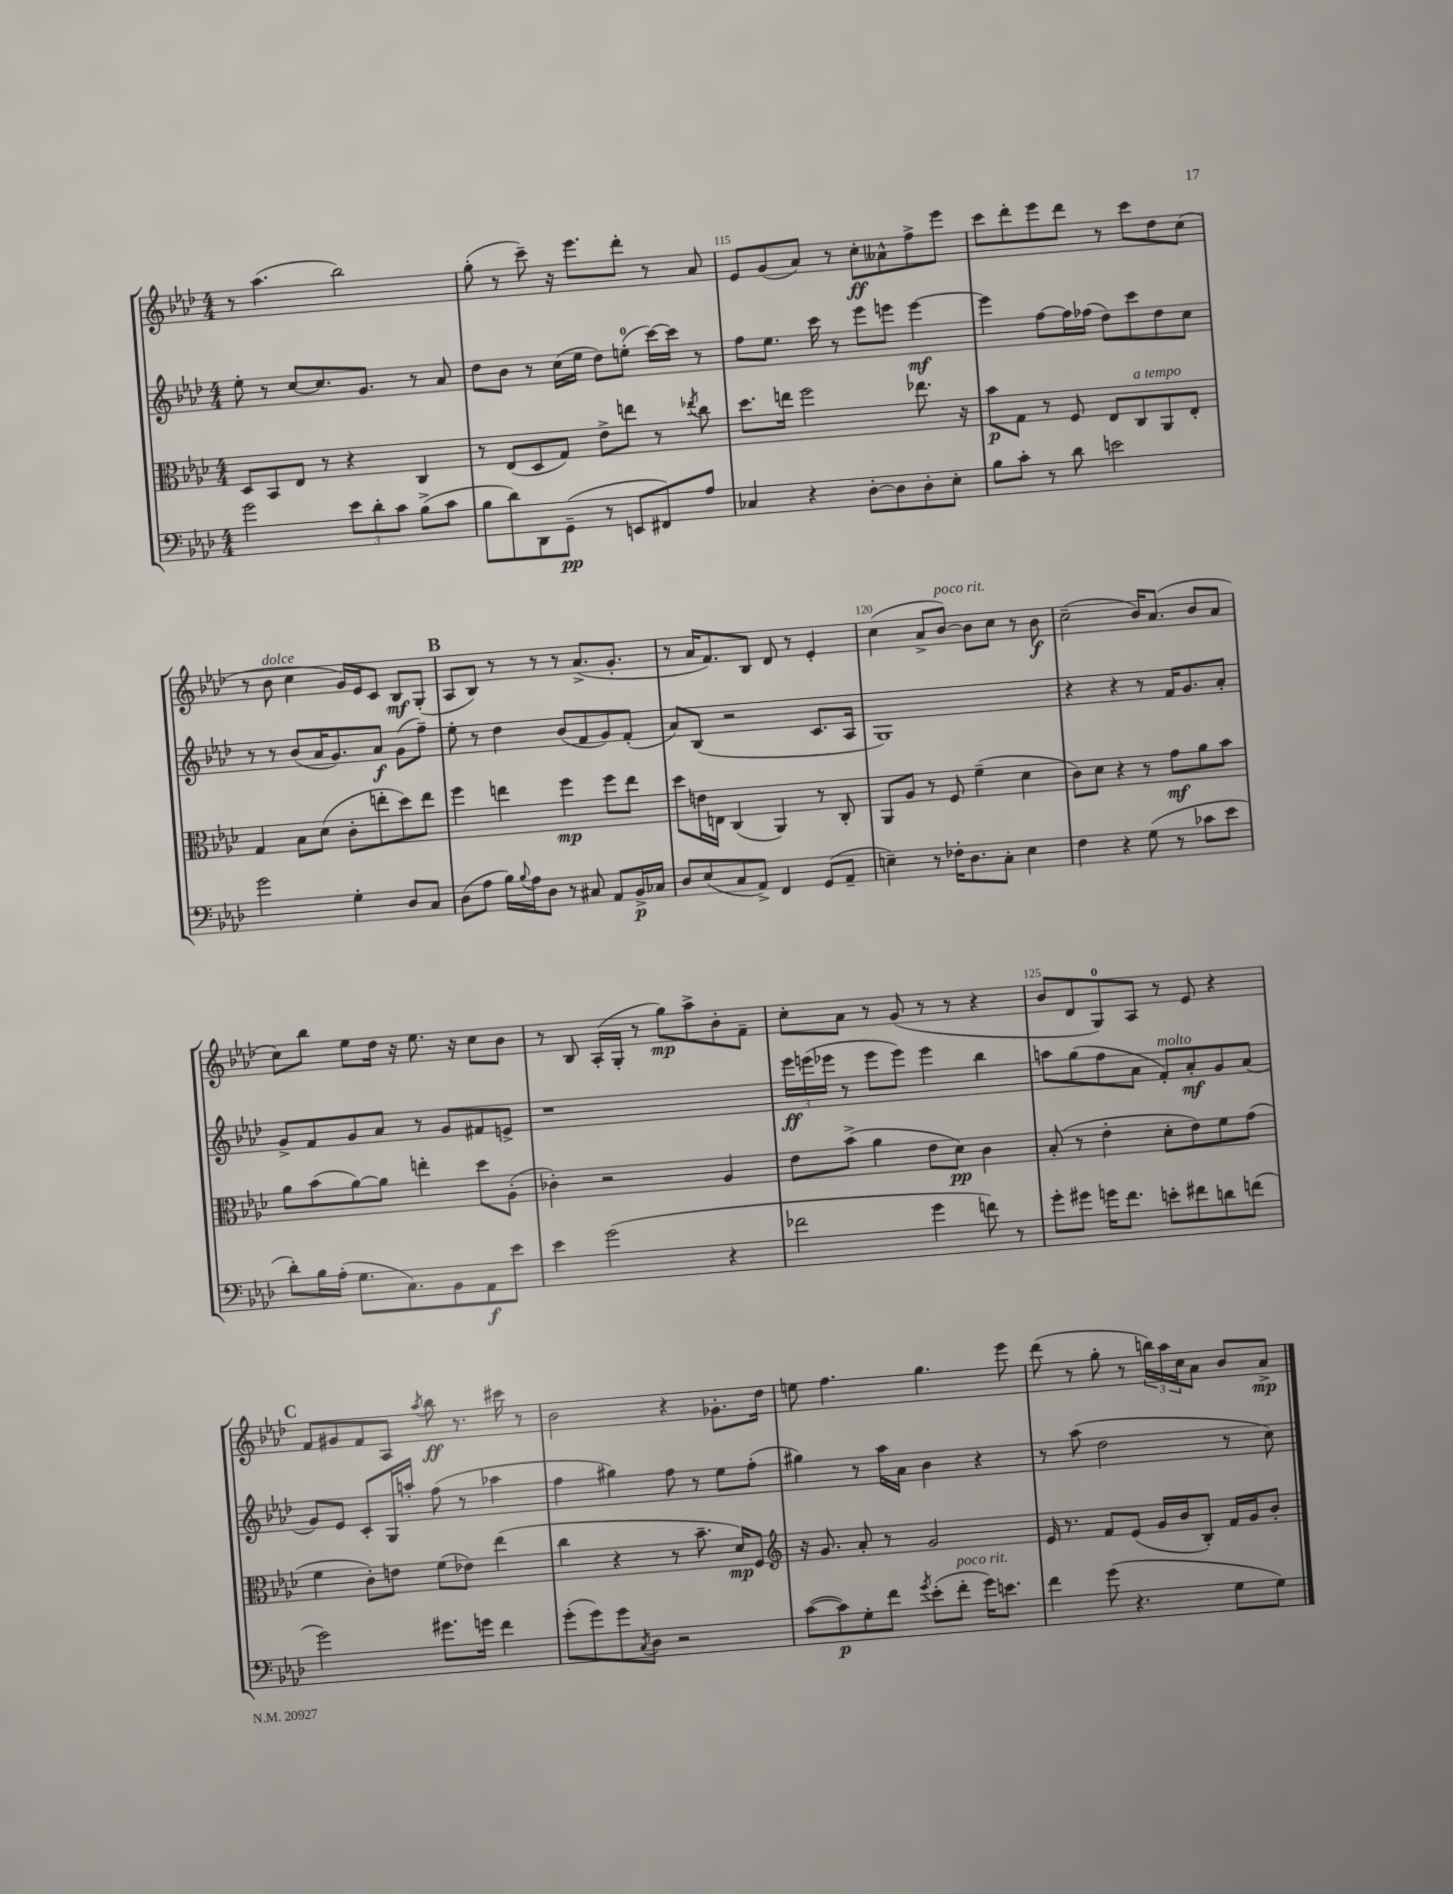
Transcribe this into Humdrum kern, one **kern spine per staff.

**kern	**kern	**kern	**kern
*staff4	*staff3	*staff2	*staff1
*clefF4	*clefC3	*clefG2	*clefG2
*k[b-e-a-d-]	*k[b-e-a-d-]	*k[b-e-a-d-]	*k[b-e-a-d-]
*M4/4	*M4/4	*M4/4	*M4/4
2g\	8D-/L	8ee-'\	8r
.	8BB-/	8r	(4.aa-\
.	8E-/J	[8cc/L	.
.	8r	8.cc/]	.
12e-\L	4r	.	2bb-\)
.	.	8.g/J	.
12d-'\	.	.	.
12c\J	.	.	.
(8B-^\L	4C/	8r	.
8c\J	.	8a-/	.
=	=	=	=
8B-\L	8r	8dd-\L	(8gg'\
8d-\)	(8E-/L	8b-\J	8r
8DD-\	8D-/	8r	8ccc~\)
(8GG~\J	8G/J)	(16cc\LL	16r
.	.	16ee-\JJ	8.eee-\L
8r	8e-^\L	8dd-\L)	.
8EE/L	8ee\J	(8ee'\J	8ddd-'\J
8FF#/)	8r	[16ccc\LL)	8r
.	.	16ccc\]JJ	.
.	8qee-/	.	.
8A-/J	8cc\	8r	8a-/
=	=	=	=
4C-/	8.dd-\L	8ff\L	8e-/L
.	.	8.ee-\J	(8g/
.	16ee\Jk	.	.
4r	2ff\	.	8a-/J)
.	.	16ccc\	.
.	.	8r	8r
[8D-'\L	.	8eee-\L	8cc'\L
8D-\]	.	8eee\J	8a--^^\
8D-'\	8.ee-\	[4eee\	8ff^\
8E-'\J	.	.	8eee-\J
.	16r	.	.
=	=	=	=
8B-\L	8b-\L	4eee\]	8ccc\L
8c'\J	8G\J	.	8ddd-'\
8r	8r	[8ff\L	8eee-\
8d-\	8F/	16ff\]L	8ddd-\J
.	.	(16ff-\JJ	.
2e\	8E-/L	8dd-\L)	8r
.	8C/	8ccc\	8ccc\L
.	8AA-/	8dd-\	8dd-\
.	8E-'/J	8cc\J	(8cc\J
=	=	=	=
2g\	4G/	8r	8r
.	.	8r	8b-\
.	8B-\L	(8b-/L	4cc\
.	(8d-\J	16a-/K	.
.	.	8.g/)	.
4G'\	8c'\L	.	16g/LL)
.	.	.	16e-/J
.	8ee'\	8a-/J	8c/J
8D-/L	8dd-\)	(8g\L	8B-/L
8C/J	8ee\J	8ff~\J)	(8G'/J
=	=	=	=
(8D-\L	4ff\	8ee-'\	8A-/L
8A-\J	.	8r	8B-/J)
16B-\LL)	4ee\	4dd-\	8r
8qqB-/	.	.	.
16A-\J	.	.	.
8D-\J	.	.	8r
8r	4ff\	(8b-/L	8r
8C#/	.	8f/	(8.a-^/L
8AA-/L	8ff\L	8g/)	.
.	.	.	8.g'/J
16BB-^/L	8ee\J	(8f'/J	.
16C-/JJ	.	.	.
=	=	=	=
8D-/L	8dd-\L	8a-/L)	8r
(8E-/	16e\L	(8B-/J	16a-/LK
.	16E\JJ	.	8.f/)
8C/	(4C/	2r	.
8AA-^/J)	.	.	8B-/J
4FF/	4AA-/)	.	8d-/
.	.	.	8r
(8GG/L	8r	8.c/L	4e-'/
8AA-~/J	8C'/	.	.
.	.	16A-/Jk	.
=	=	=	=
4E~\)	8AA-/L	1G)	(4cc\
.	8A-/J	.	.
8r	8r	.	8a-^/L
16F-'\LK	8F/	.	[8b-/J)
8.D-\	.	.	.
.	(4f~\	.	8b-\]L
8C'\J	.	.	8cc\J
4E\	4d-\	.	8r
.	.	.	8b-\
=	=	=	=
4F\	8c\L)	4r	(2cc~\
.	8d-\J	.	.
4r	4r	4r	.
(8G\	8r	8r	16b-/LK)
.	.	.	(8.a-/J
8r	8g\L	16f/LK	.
.	.	8.g/	.
8c-\L	8a-\	.	8b-/L
8e-\J	8b-\J	8a-'/J	8a-/J
=	=	=	=
8d-'\L)	8a-\L	8g^/L	8cc\L)
16B-\L	(8b-\	8f/	8bb-\J
(16A-'\JJ	.	.	.
8.G\L	[8a-\)	8g/	8ee-\L
.	8a-\]J	8a-/J	16dd-\Jk
8.C\)	.	.	16r
.	4ee'\	8r	8.ee-\
8BB-\	.	8g/L	.
.	.	.	16r
8AA-\	8dd-\L	8f#/	8cc\L
8e-\J	(8A-'\J	8e^/J	8b-\J
=	=	=	=
4e-\	4c-'\)	1r	8r
.	.	.	8B-/
(2g\	2r	.	(16A-'/LL
.	.	.	16G'/JJ
.	.	.	8r
.	.	.	8gg\L)
.	.	.	8aa-^\
4r	4A-/	.	8b-'\
.	.	.	8f~\J
=	=	=	=
2f-\	8e-\L	24eee-\LL	8cc'\L
.	.	(24eee\	.
.	.	24eee-\JJ	.
.	(8b-^\J	8r	8a-\J
.	4a-\	8eee-\L	8r
.	.	8eee-\J)	(8g/
4g\	8e-\L	4eee-\	8r
.	8d-\J)	.	8r
8f\)	4c\	4bb-\	4r
8r	.	.	.
=	=	=	=
8g'\L	(8B-'/	8aa\L	8b-/L
8g#\J	8r	(8gg\	8d-/
16g\LK	4e-'\	8ff\	8G/)
8.f\J	.	.	.
.	.	8a-\J	8A-/J
8e'\L	8d-'\L	8f'/L)	8r
8f#\	8e-\)	8a-'/	8e-/
8d\	8f\	8g/	4r
(8f\J	(8g\J	(8a-/J	.
=	=	=	=
2g\)	4f\	8g/L)	8f/L
.	.	8e-/J	8g#/
.	8c'\L)	8c'/L	8f/
.	8e\J	16G/L	8A-/J
.	.	16aa'/JJ	.
.	.	.	8qaa-/
8.g#\L	(8f\L	(8ff\	8bb-\
.	8e-\J)	8r	8.r
16g\Jk	.	.	.
4f\	(4ee-\	4aa-\	.
.	.	.	16ccc#\
.	.	.	8r
=	=	=	=
(8g'\L	4cc\	4ff\	2b-\
8g\)	.	.	.
8g\	4r	4gg#\)	.
8qC/	.	.	.
8D-\J	.	.	.
2r	8r	8ff\	4r
.	8.b-~\	8r	.
.	.	8ee-\L	8.g-'\L
.	16d-/LK)	.	.
.	8F/J	(8ff'\J	.
.	.	.	16dd-\Jk
=	=	=	=
*	*clefG2	*	*
([8c\L	16r	4gg#\)	8ee\
.	8.g/	.	.
8c\])	.	.	4.ff\
8G'\	8a-'/	8r	.
8f\J	8r	16aa-\LL	.
.	.	16a-\JJ	.
8qg/	.	.	.
(8e-'\L	2g/	4b-\	4.gg\
8f'\J	.	.	.
16g\LK)	.	4r	.
8.e\J	.	.	.
.	.	.	8eee-\
=	=	=	=
4f\	16e-/	8r	(8ddd-\
.	8.r	.	.
.	.	(8aa-\	8r
(8g\	8f/L	2dd-\	8gg'\
4.r	(8e-/J	.	8r
.	16g/LL	.	24bb\LL)
.	.	.	24aa-\
.	16b-/J	.	.
.	.	.	24cc\J
.	8B-'/J)	.	8a-\J
8G\L	16f/LL	8r	8b-/L
.	16g/J	.	.
8G\J)	8b-'/J	8cc\)	8a-^/J
==	==	==	==
*-	*-	*-	*-
